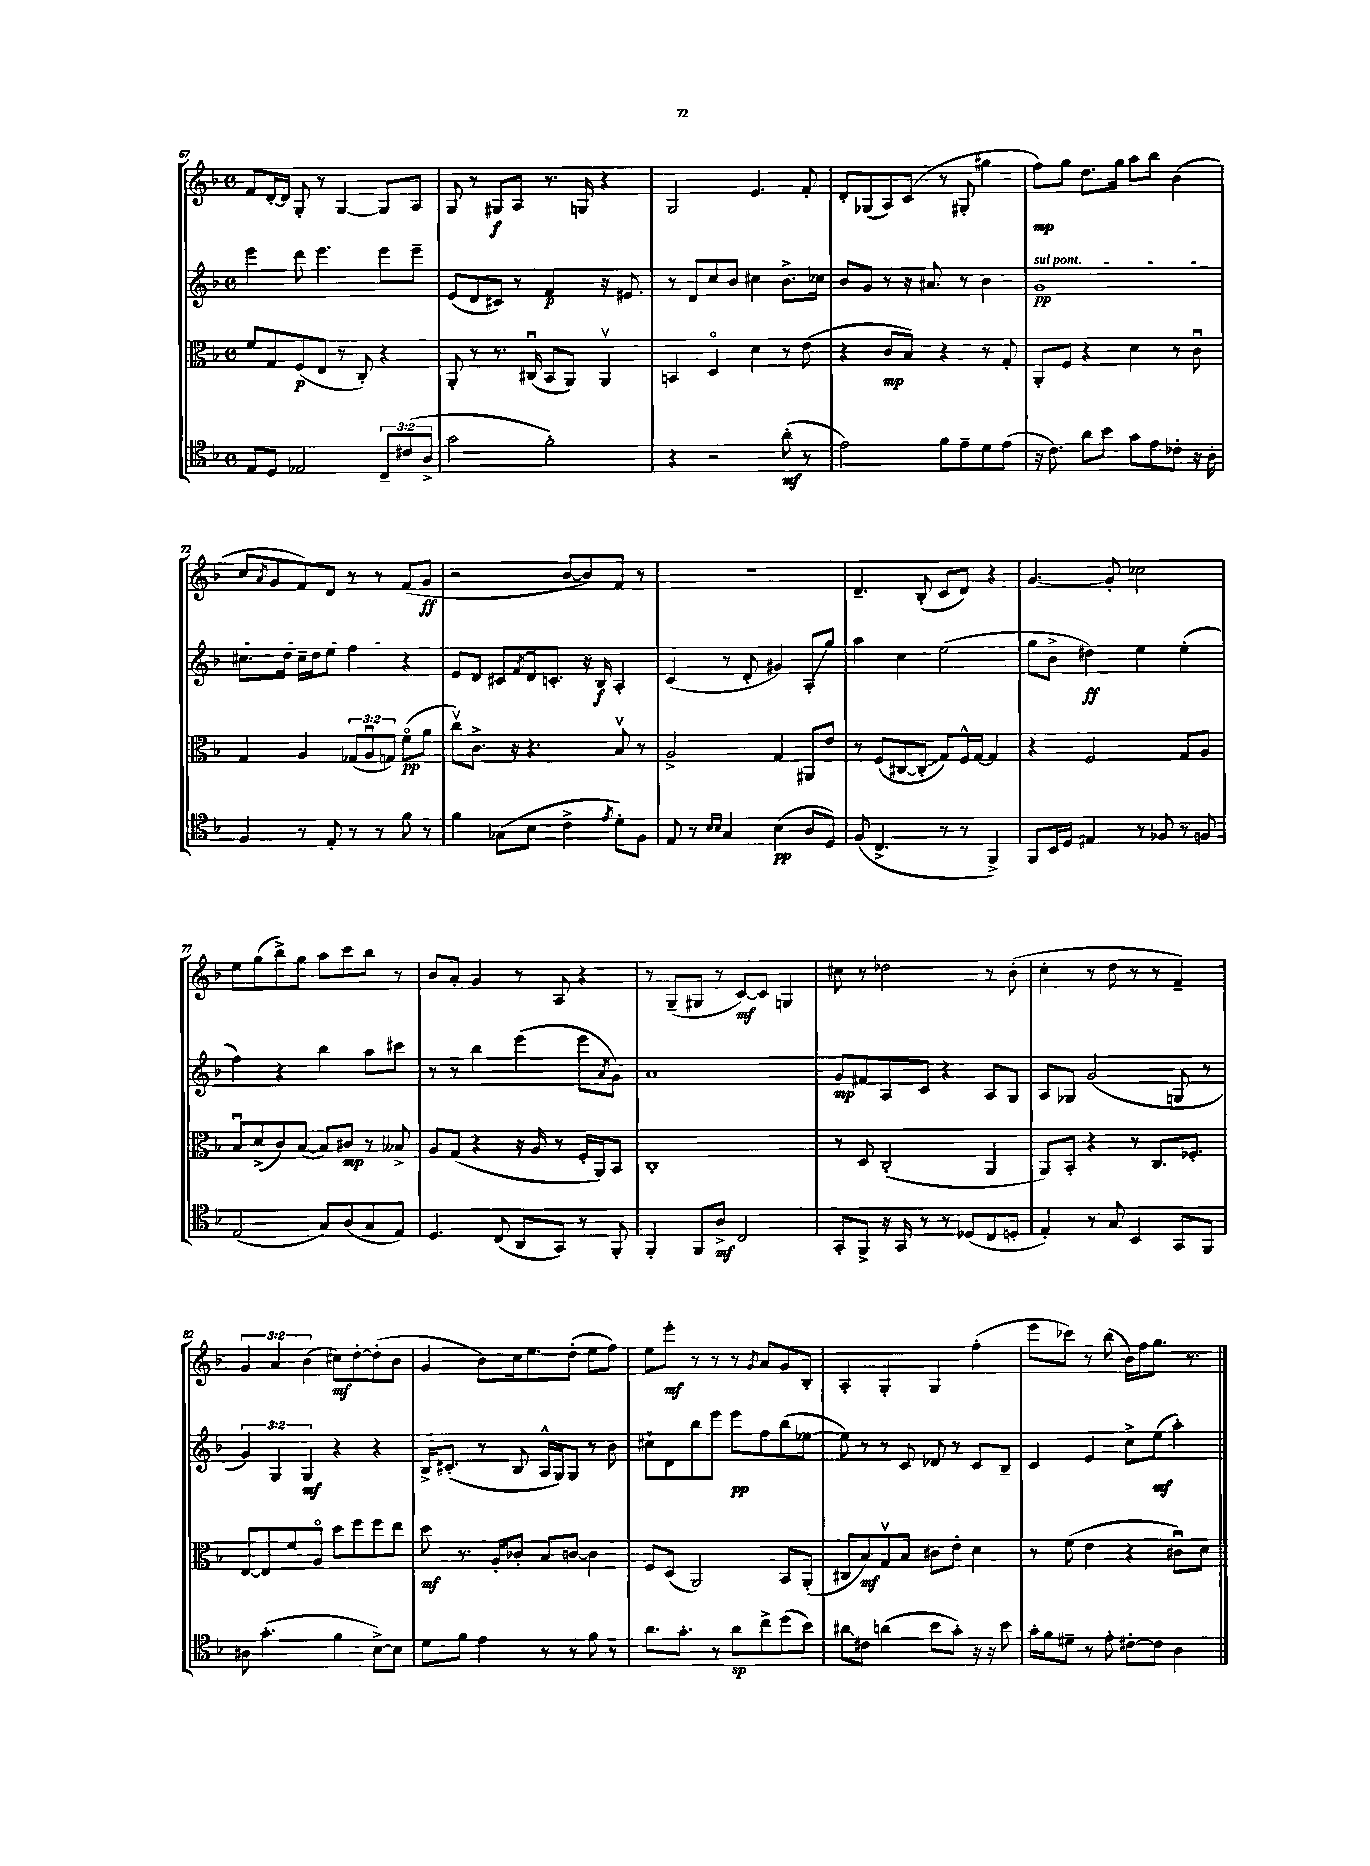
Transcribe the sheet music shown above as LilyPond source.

<<
\new StaffGroup <<
\new Staff = "s0" {
    \clef treble \key f \major \defaultTimeSignature \time 4/4 \override Staff.TupletNumber.text = #tuplet-number::calc-fraction-text
    f'8 d'16~-. d'16 g8-. r8 g4~ g8 a8 |
    g8 r8 gis8\f a8 r8. g16 r4 |
    g2 e'4. f'8-. |
    d'8-. ges8( a8) c'8( r8 gis8-. gis''4 |
    f''8\mp) g''8 d''8. g''16 a''8 bes''8 bes'4( |
    c''8 \acciaccatura { a'8 } g'8 f'8) d'8 r8 r8 f'8( g'8\ff |
    r2 bes'8~ bes'8) f'8 r8 |
    r1 |
    d'4.-- bes8-.( c'8 d'8) r4 |
    g'4.~ g'8-. ces''2 |
    e''8 g''8( bes''8->) g''8 a''8 c'''8 bes''8 r8 |
    bes'8 a'8-. g'4 r8 a8 r4 |
    r8 g8--( gis8 r8 c'8~\mf) c'8 g4 |
    cis''8 r8 des''2 r8 bes'8-.( |
    c''4-. r8 d''8 r8 r8 f'4--) |
    \tuplet 3/2 { g'4 a'4 bes'4( } cis''8\mf) d''8~-. d''8-.( bes'8 |
    g'4 bes'8) c''16 e''8. d''8-.( e''8 f''8) |
    e''8 e'''8-.\mf r8 r8 r8 \acciaccatura { g'8 } a'8 g'8 bes8-. |
    a4-. g4-. g4 f''4-.( |
    e'''8 ces'''8) r8 bes''8( bes'16) f''16 g''8. r8. \bar "|." |
}
\new Staff = "s1" {
    \clef treble \key f \major \defaultTimeSignature \time 4/4 \override Staff.TupletNumber.text = #tuplet-number::calc-fraction-text
    e'''4 d'''8 e'''4. e'''8 e'''8-- |
    e'8( d'8 cis'8) r8 f'4\p r16 eis'8. |
    r8 d'8 c''8 bes'8 cis''4 bes'8.-> ces''16 |
    bes'8 g'8 r8 r16 ais'8. r8 bes'4 |
    \once \override TextSpanner.bound-details.left.text = \markup { \italic "sul pont." } g'1\pp\startTextSpan |
    cis''8. d''16 cis''16-- d''16 e''8 f''4\stopTextSpan r4 |
    e'8 d'8 cis'8 \acciaccatura { f'8 } d'16 c'8.-. r16 bes16\f a4-. |
    c'4( r8 d'8-. gis'4) a8-.\glissando g''8 |
    a''4 c''4 e''2( |
    g''8 bes'8-> dis''4\ff) e''4 e''4-.( |
    f''4) r4 bes''4 a''8 cis'''8 |
    r8 r8 bes''4 e'''4( e'''8 \acciaccatura { a'8 } g'8) |
    a'1 |
    g'8\mp fis'8 a8 c'8 r4 a8 g8 |
    a8 ges8 g'2( g8 r8 |
    \tuplet 3/2 { g'4) g4 g4\mf } r4 r4 |
    bes16-> cis'8.-.( r8 bes8 a16-^ g16) g8 r8 bes'8 |
    cis''8-! d'8 bes''8 e'''8 e'''8\pp f''8 bes''8( ees''8~ |
    ees''8) r8 r8 c'8 des'8 r8 c'8 bes8-- |
    c'4 e'4 c''8-> e''8\mf( a''4-.) \bar "|." |
}
\new Staff = "s2" {
    \clef alto \key f \major \defaultTimeSignature \time 4/4 \override Staff.TupletNumber.text = #tuplet-number::calc-fraction-text
    f'8 g8 f8\p( e8 r8 c8-.) r4 |
    a,8-. r8 r8. cis16\downbow( bes,8 a,8) a,4\upbow |
    b,4 d4\flageolet d'4 r8 e'8( |
    r4 c'8\mp bes8) r4 r8 g8-. |
    a,8-. f8 r4 d'4 r8 c'8\downbow |
    g4 a4 \tuplet 3/2 { ges8( a8\downbow g8) } f'8\flageolet\pp( a'8 |
    c''8\upbow) c'8.-> r16 r4. bes8\upbow r8 |
    a2-> g4 ais,8 e'8 |
    r8 f8( cis8~ \once \override Glissando.style = #'zigzag cis8-.\glissando g8) f16-^ g16~ g4 |
    r4 f2 g8 a8 |
    bes8\downbow d'8->( c'8) bes8~( bes8) cis'8\mp r8 beses8-> |
    a8 g8( r4 r16 a16 r8 f16-. a,16) bes,8 |
    c1-. |
    r8 d8 c2-.( a,4 |
    a,8) bes,8-. r4 r8 c8. fes8.-. |
    e8~ e8 f'8 a8\flageolet d''8 f''8 f''8 e''8 |
    d''8\mf r8. a16-. ces'8-. bes8 c'8~ c'4 |
    f8 d8( a,2) bes,8 a,8-.( |
    cis8 bes8\mf) g8\upbow bes8 cis'8 e'8-. d'4 |
    r8 f'8( e'4 r4 cis'8\downbow) d'8 \bar "|." |
}
\new Staff = "s3" {
    \clef tenor \key f \major \defaultTimeSignature \time 4/4 \override Staff.TupletNumber.text = #tuplet-number::calc-fraction-text
    e8 d8 ees2 \tuplet 3/2 { c8-- cis'8( a8-> } |
    g'2 f'2-.) |
    r4 r2 a'8-.\mf( r8 |
    e'2) f'8 e'8-- d'8 e'8( |
    r16 c'8.) a'8 bes'8 g'8 e'8 ces'8-. r16 a16-. |
    f4 r8 e8-. r8 r8 f'8 r8 |
    f'4 ges8( bes8 c'4-> \acciaccatura { e'8 } d'8-.) f8 |
    e8 r8 \grace { bes16 bes16 } g4 bes4\pp( a8 d8) |
    f8( c4.-> r8 r8 f,4->) |
    f,8 bes,16 d16 eis4 r8 fes8 r8 f8 |
    e2( g8) a8( g8 e8) |
    d4. c8( a,8 g,8) r8 f,8-. |
    f,4-. f,8 a8->\mf c2 |
    g,8-. f,8-> r16 g,16 r8 r8 des8( c8 d8-. |
    e4-.) r8 g8 bes,4 g,8 f,8 |
    ais8 g'4.-.( f'4 bes8~->) bes8 |
    d'8 f'8 e'4 r8 r8 f'8 r8 |
    a'8. g'8.-. r8 a'8\sp c''8-> d''8( bes'8) |
    ais'8\glissando cis'8 a'4( bes'8 g'8-.) r16 r16 bes'8 |
    g'16-. f'16 dis'8-- r8 e'8-. cis'8~-. cis'8 a4 \bar "|." |
}
>>
>>
\layout { \context { \Score currentBarNumber = #67 } }
